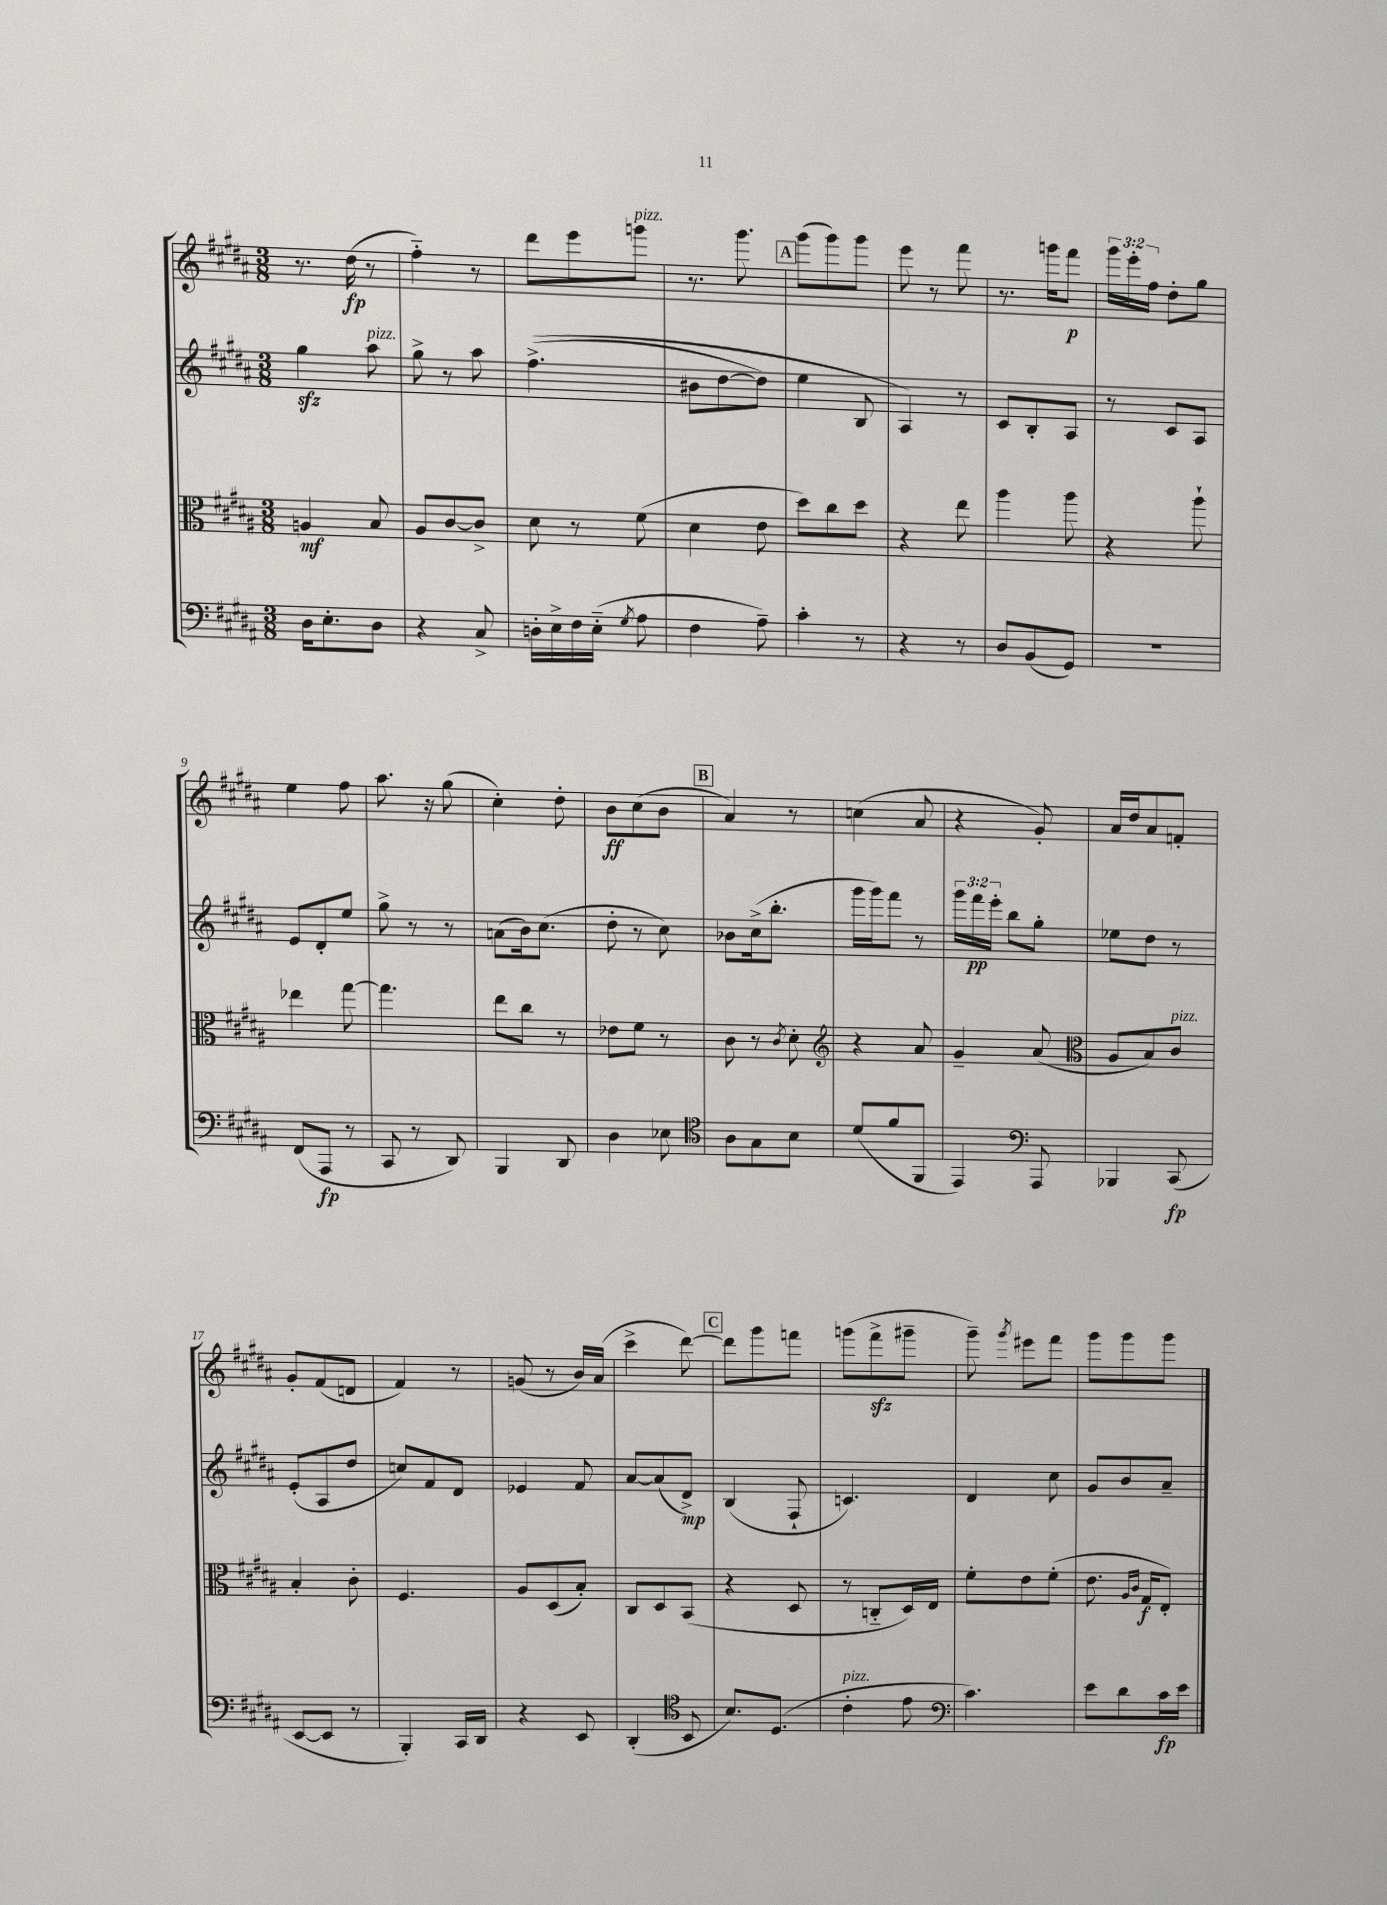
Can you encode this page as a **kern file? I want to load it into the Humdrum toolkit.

**kern	**kern	**kern	**kern
*staff4	*staff3	*staff2	*staff1
*clefF4	*clefC3	*clefG2	*clefG2
*k[f#c#g#d#a#]	*k[f#c#g#d#a#]	*k[f#c#g#d#a#]	*k[f#c#g#d#a#]
*M3/8	*M3/8	*M3/8	*M3/8
16D#\LK	4A/	4gg#\	8.r
8.E'\	.	.	.
.	.	.	(16dd#\
8D#\J	8B/	8aa#\	8r
=	=	=	=
4r	8A#/L	8gg#^\	4ff#'~\)
.	[8c#/	8r	.
8C#^/	8c#^/]J	8aa#\	8r
=	=	=	=
16D'\LL	8d#\	&((4.ff#^\	8ddd#\L
16E^\	.	.	.
16F#\	8r	.	8eee\
(16E'~\JJ	.	.	.
8qG#/	.	.	.
8A#\	(8f#\	.	8ggg\J
=	=	=	=
4F#\	4d#\	8b#\L	8.r
.	.	[8dd#\	.
.	.	.	8.ggg#\
8A#~\)	8e\	8dd#\]J)	.
=	=	=	=
4c#'\	8dd#\L)	4ee\	(8ggg#\L
.	8cc#\	.	8ggg#\)
8r	8dd#\J	8B/	8ggg#\J
=	=	=	=
4r	4r	4A#/&)	8eee\
.	.	.	8r
8r	8ee\	8r	8fff#\
=	=	=	=
8D#/L	4aa#\	8c#/L	8.r
(8BB/	.	8B'/	.
.	.	.	16ggg\LK
8GG#/J)	8aa#\	8A#/J	8fff#\J
=	=	=	=
4.r	4r	8r	24ggg#\LL
.	.	.	24eee'\
.	.	.	24ff#\JJ
.	.	8c#/L	8dd#'\L
.	8aa#`\	8A#/J	8gg#\J
=	=	=	=
(8FF#/L	4ee-\	8e/L	4ee\
8AAA#/J	.	8d#'/	.
8r	[8gg#\	8ee/J	8ff#\
=	=	=	=
8CC#/	4.gg#\]	8gg#^\	8.aa#\
8r	.	8r	.
.	.	.	16r
8DD#/)	.	8r	(8gg#\
=	=	=	=
4BBB/	8ee\L	(8a\L	4cc#'\)
.	8cc#\J	16b\k)	.
.	.	(8.cc#\J	.
8DD#/	8r	.	8dd#'\
=	=	=	=
4D#\	8e-\L	8dd#'\	8b\L
.	8f#\J	8r	(8cc#\
8E-\	8r	8cc#\)	8b\J
=	=	=	=
*clefC4	*	*	*
8A#\L	8c#\	8b-\L	4a#/)
8G#\	8r	(16cc#^\k	.
.	.	8.bb'\J	.
.	8qc#/	.	.
8B\J	8d#'\	.	8r
=	=	=	=
*	*clefG2	*	*
(8d#/L	4r	16ggg#\LL	(4cc\
.	.	16ggg#\J)	.
8f#/	.	8fff#\J	.
8FF#/J	8a#/	8r	8a#/
=	=	=	=
4EE/)	4g#~/	24ggg#\LL	4r
.	.	24fff#\	.
.	.	24eee'\JJ	.
.	.	8bb\L	.
*clefF4	*	*	*
8AAA#/	(8a#/	8gg#'\J	8g#'/)
=	=	=	=
*	*clefC3	*	*
4BBB-/	8A#/L	8ee-\L	16a#/LL
.	.	.	16dd#/J
.	8B/)	8dd#\J	8a#/
(8CC#/	8c#/J	8r	8f'/J
=	=	=	=
[8EE/L	4B'/	(8e'/L	8g#'/L
8EE/]J	.	8A#/	(8f#/
8r	8c#'\	8dd#/J	8d/J
=	=	=	=
4BBB'/)	4.F#/	8cc/L)	4f#/)
.	.	8f#/	.
16CC#/LL	.	8d#/J	8r
16DD#/JJ	.	.	.
=	=	=	=
4r	8A#/L	4e-/	(8g/
.	(8D#/	.	8r
8EE/	8B'/J)	8f#/	16b/LL)
.	.	.	(16a#/JJ
=	=	=	=
(4DD#'/	8C#/L	[8a#/L	4ccc#^\
.	8D#/	(8a#/]	.
*clefC4	*	*	*
8BB/	(8BB/J	8d#^/J)	[8ddd#\)
=	=	=	=
8.B/L)	4r	(4B/	8ddd#\]L
.	.	.	8ggg#\
(8.D#/J	.	.	.
.	8D#/	8F#`/	8fff\J
=	=	=	=
4c#'\	8r	4.c/)	(8ggg\L
.	8C'~/L	.	8fff#^\
8e\	16D#/L)	.	8ggg#~\J
.	16E/JJ	.	.
=	=	=	=
*clefF4	*	*	*
4.c#\)	8f#'\L	4d#/	8ggg#~\)
.	.	.	8qggg#/
.	8e\	.	8eee#\L
.	(8f#'\J	8cc#\	8fff#\J
=	=	=	=
8e\L	8.e\	8g#/L	8ggg#\L
8d#\	.	8b/	8ggg#\
.	16qqA#/LL	.	.
.	16qqc#/JJ	.	.
.	16G#/LK	.	.
16c#\L	8E'/J)	8a#~/J	8ggg#\J
16e\JJ	.	.	.
==	==	==	==
*-	*-	*-	*-
